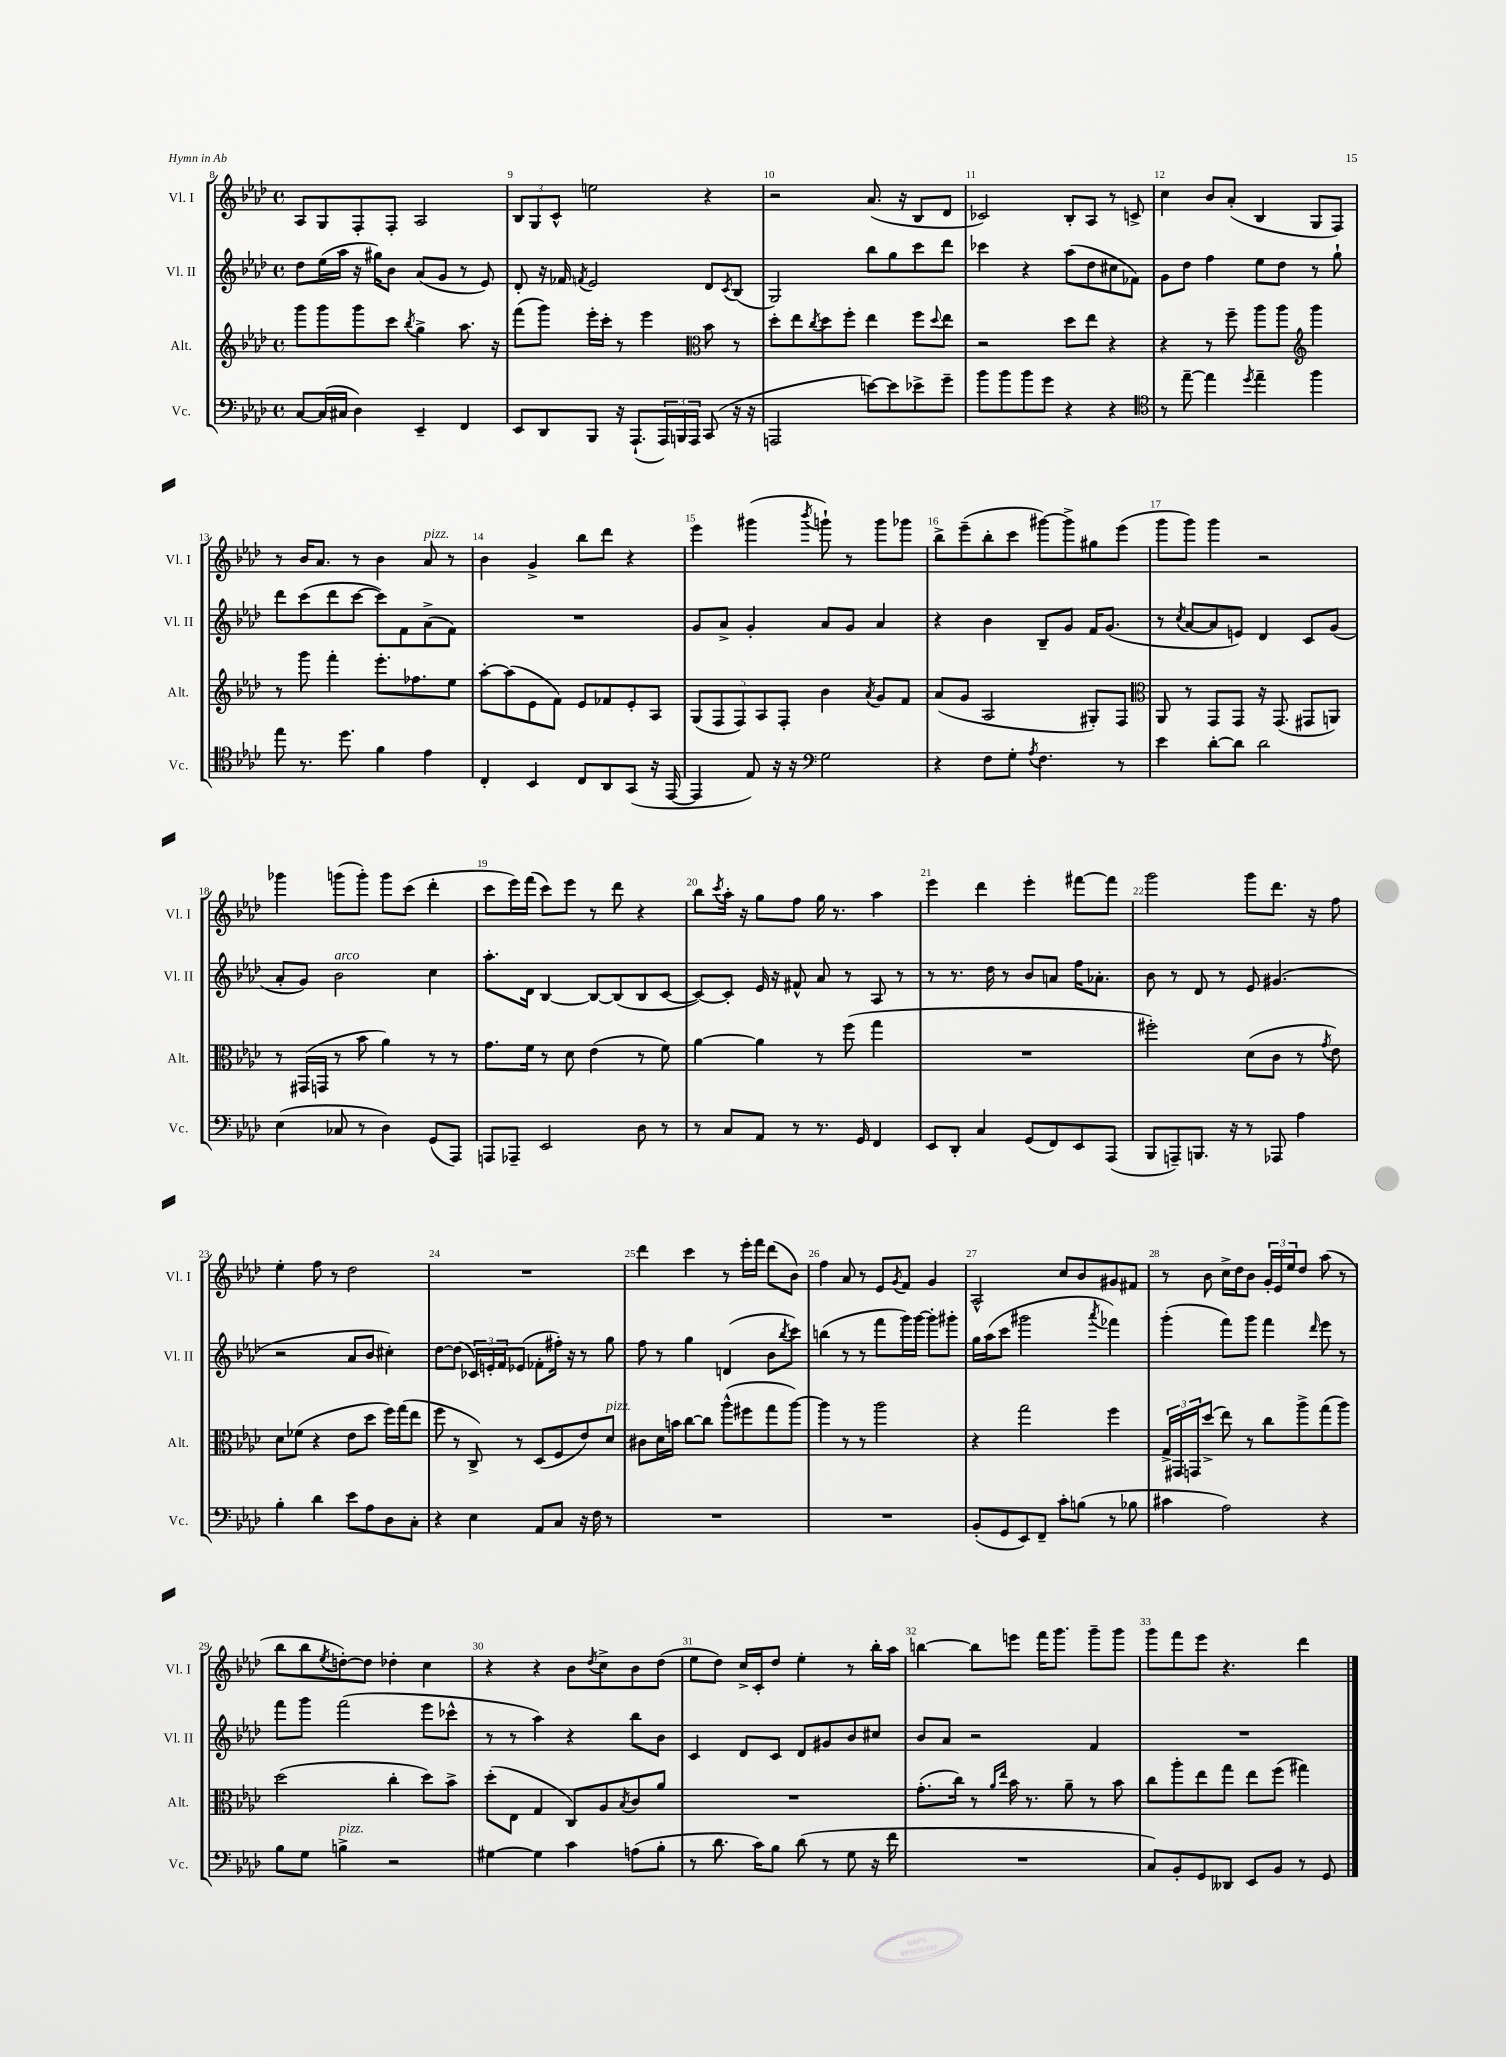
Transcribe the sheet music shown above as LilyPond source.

<<
\new StaffGroup <<
\new Staff = "s0" \with { instrumentName = "Vl. I" shortInstrumentName = "Vl. I" } {
    \clef treble \key aes \major \defaultTimeSignature \time 4/4
    aes8 g8 f8-. f8-. aes2 |
    \tuplet 3/2 { bes8 g8 c'8-^ } e''2 r4 |
    r2 aes'8.( r16 bes8 des'8 |
    ces'2) bes8-. aes8 r8 c'8-> |
    c''4 bes'8 aes'8-.( bes4 g8 f8) |
    r8 bes'16 aes'8. r8 bes'4 aes'8^\markup { \italic "pizz." } r8 |
    bes'4 g'4-> bes''8 des'''8 r4 |
    ees'''4 gis'''4( \acciaccatura { bes'''8 } g'''8-!) r8 g'''8 ges'''8 |
    bes''8-> ees'''8--( bes''8-. c'''8 gis'''8~) gis'''8-> gis''8 ees'''8( |
    g'''8 g'''8) g'''4 r2 |
    ges'''4 g'''8( g'''8-.) g'''8 c'''8( des'''4-. |
    c'''8 ees'''16) f'''16( c'''8) ees'''8 r8 des'''8 r4 |
    bes''8 \acciaccatura { c'''8 } aes''16-. r16 g''8 f''8 g''16 r8. aes''4 |
    ees'''4 des'''4 ees'''4-. fis'''8~ fis'''8 |
    g'''2 g'''8 des'''8. r16 f''8 |
    ees''4-. f''8 r8 des''2 |
    R1 |
    des'''4 c'''4 r8 ees'''16-. f'''16 des'''8( bes'8) |
    f''4 aes'8 r8 ees'8 \acciaccatura { g'8 } f'8 g'4 |
    aes2-^ c''8 bes'8 gis'8 fis'8 |
    r8 bes'8 c''16-> des''16 bes'8 \tuplet 3/2 { g'16-. ees'16 ees''16 } des''8 aes''8( r8 |
    bes''8 bes''8 \acciaccatura { ees''8 } d''8~-.) d''8 des''4-. c''4 |
    r4 r4 bes'8 \acciaccatura { des''8 } c''8-> bes'8 des''8( |
    ees''8 des''8) c''16-> c'16-. des''8 ees''4-. r8 bes''16-. aes''16 |
    b''4~ b''8 e'''8 f'''16 g'''8. g'''8-- g'''8 |
    g'''8 f'''8 ees'''8 r4. des'''4 \bar "|." |
}
\new Staff = "s1" \with { instrumentName = "Vl. II" shortInstrumentName = "Vl. II" } {
    \clef treble \key aes \major \defaultTimeSignature \time 4/4
    des''8 ees''16( aes''16 r16 gis''16) bes'8 aes'8( g'8 r8 ees'8) |
    des'8-. r16 fes'16 \acciaccatura { f'8 } ees'2 des'8 \acciaccatura { c'8 } bes8( |
    g2) bes''8 g''8 c'''8 des'''8 |
    ces'''4 r4 aes''8( des''8 cis''8 fes'8) |
    g'8 des''8 f''4 ees''8 des''8 r8 g''8-! |
    des'''8 c'''8( des'''8 c'''8~ c'''8) f'8 aes'8->( f'8) |
    R1 |
    g'8 aes'8-> g'4-. aes'8 g'8 aes'4 |
    r4 bes'4 bes8-- g'8 f'16 g'8.( |
    r8 \acciaccatura { c''8 } aes'8~ aes'8 e'8) des'4 c'8 g'8( |
    aes'8-. g'8) bes'2^\markup { \italic "arco" } c''4 |
    aes''8.-. des'16 bes4~ bes8~ bes8( bes8 c'8~ |
    c'8~) c'8-. ees'16 r16 fis'8-^ aes'8 r8 aes8 r8 |
    r8 r8. des''16 r8 bes'8 a'8 f''16 aes'8.-. |
    bes'8 r8 des'8 r8 ees'8 gis'4.( |
    r2 aes'8 bes'8 cis''4-.) |
    des''8~ des''8( \tuplet 3/2 { ces'16) e'16-. f'16 } ees'8( fes'8-. fis''16-.) r16 r8 g''8 |
    f''8 r8 g''4 d'4( bes'8 \acciaccatura { bes''8 } c'''8) |
    b''4( r8 r8 f'''8 g'''16) g'''16~ g'''8-. gis'''8-. |
    g''16 aes''16( c'''8 gis'''2 \acciaccatura { aes'''8 } fes'''4) |
    g'''4-.( f'''8) g'''8 f'''4 \grace { des'''16 } ees'''8 r8 |
    f'''8 g'''8 f'''2( ees'''8 ces'''8-^ |
    r8 r8 aes''4) r4 bes''8 bes'8 |
    c'4 des'8 c'8 des'8 gis'8 bes'8 cis''8 |
    bes'8 aes'8 r2 f'4 |
    R1 \bar "|." |
}
\new Staff = "s2" \with { instrumentName = "Alt." shortInstrumentName = "Alt." } {
    \clef treble \key aes \major \defaultTimeSignature \time 4/4
    g'''8 g'''8 g'''8 c'''8 \acciaccatura { bes''8 } g''4-> aes''8. r16 |
    f'''8( g'''8) ees'''16-. c'''16-. r8 ees'''4 \clef alto bes'8 r8 |
    des''8-. ees''8 \acciaccatura { c''8 } des''8 f''8-. ees''4 f''8 \appoggiatura { des''8 } ees''8 |
    r2 des''8 ees''8 r4 |
    r4 r8 f''8-- aes''8 aes''8 \clef treble g'''4 |
    r8 g'''8 f'''4-. ees'''8.-. fes''8. ees''8 |
    aes''8~-. aes''8( ees'8 f'8) ees'8 fes'8 ees'8-. aes8 |
    \tuplet 5/4 { g8( f8 f8) aes8 f8-. } bes'4 \acciaccatura { aes'8 } g'8 f'8 |
    aes'8( g'8 aes2 gis8-.) f8 |
    \clef alto aes,8 r8 g,8 g,8 r16 g,8.( gis,8 a,8) |
    r8 gis,16( g,16 r8 bes'8 aes'4) r8 r8 |
    g'8. f'16 r8 des'8 ees'4( r8 f'8) |
    aes'4~ aes'4 r8 f''8( g''4 |
    R1 |
    fis''2-.) des'8( c'8 r8 \acciaccatura { g'8 } ees'8) |
    des'8 fes'8( r4 ees'8 des''8 f''16) g''16( ees''8 |
    f''8 r8 c8->) r8 des8( f8 ees'8) des'8^\markup { \italic "pizz." } |
    cis'8 des'16 b'16 c''8~ c''8 aes''8-^( fis''8 g''8 aes''8~) |
    aes''4 r8 r8 aes''2 |
    r4 g''2 f''4 |
    \tuplet 3/2 { g16-> gis,16 g,16 } des''8->( ees''8) r8 c''8 aes''8-> g''8( aes''8) |
    des''2( c''4-. des''8) bes'8-> |
    des''8-.( ees8 g4 c8) aes8 \acciaccatura { bes8 } c'8 aes'8 |
    R1 |
    g'8.-.( c''16) r8 \grace { aes'16 ees''16 } bes'16 r8. aes'8-- r8 bes'8 |
    c''8 aes''8-. ees''8 g''8 ees''8 f''8( gis''4) \bar "|." |
}
\new Staff = "s3" \with { instrumentName = "Vc." shortInstrumentName = "Vc." } {
    \clef bass \key aes \major \defaultTimeSignature \time 4/4
    c8~ c16( cis16 des4) ees,4-- f,4 |
    ees,8 des,8 bes,,8 r16 aes,,8.-!( \tuplet 3/2 { aes,,16) b,,16 aes,,16 } c,8( r16 r16 |
    a,,2 e'8~) e'8 ees'8-> g'8-- |
    bes'8 bes'8 bes'8 g'8 r4 r4 |
    \clef tenor r8 ees''8~-- ees''4 \acciaccatura { des''8 } ees''4-- f''4 |
    ees''8 r8. des''8. f'4 ees'4 |
    c4-. bes,4 c8 aes,8 g,8( r16 ees,16~ |
    ees,4 ees8) r16 r16 \clef bass g2 |
    r4 f8 g8-. \acciaccatura { aes8 } f4. r8 |
    ees'4 des'8~-. des'8 des'2 |
    ees4( ces8 r8 des4) g,8( aes,,8) |
    a,,8 aes,,8-- ees,2 des8 r8 |
    r8 c8 aes,8 r8 r8. g,16 f,4 |
    ees,8 des,8-. c4 g,8( f,8) ees,8 aes,,8( |
    bes,,8 a,,8--) b,,8. r16 r8 aes,,8 aes4 |
    bes4-. des'4 ees'8 aes8 des8 c8-. |
    r4 ees4 aes,8 c8 r16 f16 r8 |
    R1 |
    R1 |
    bes,8-.( g,8 ees,8) f,8-- c'8-. b8( r8 bes8 |
    cis'4 aes2) r4 |
    bes8 g8 b4->^\markup { \italic "pizz." } r2 |
    gis4~ gis4 c'4 a8( bes8-. |
    r8 des'8. c'16) bes8 des'8( r8 g8 r16 f'16 |
    R1 |
    c8) bes,8-. g,8 deses,8 ees,8 bes,8 r8 g,8 \bar "|." |
}
>>
>>
\layout { \context { \Score currentBarNumber = #8 \override BarNumber.break-visibility = ##(#f #t #t) barNumberVisibility = #all-bar-numbers-visible } }
